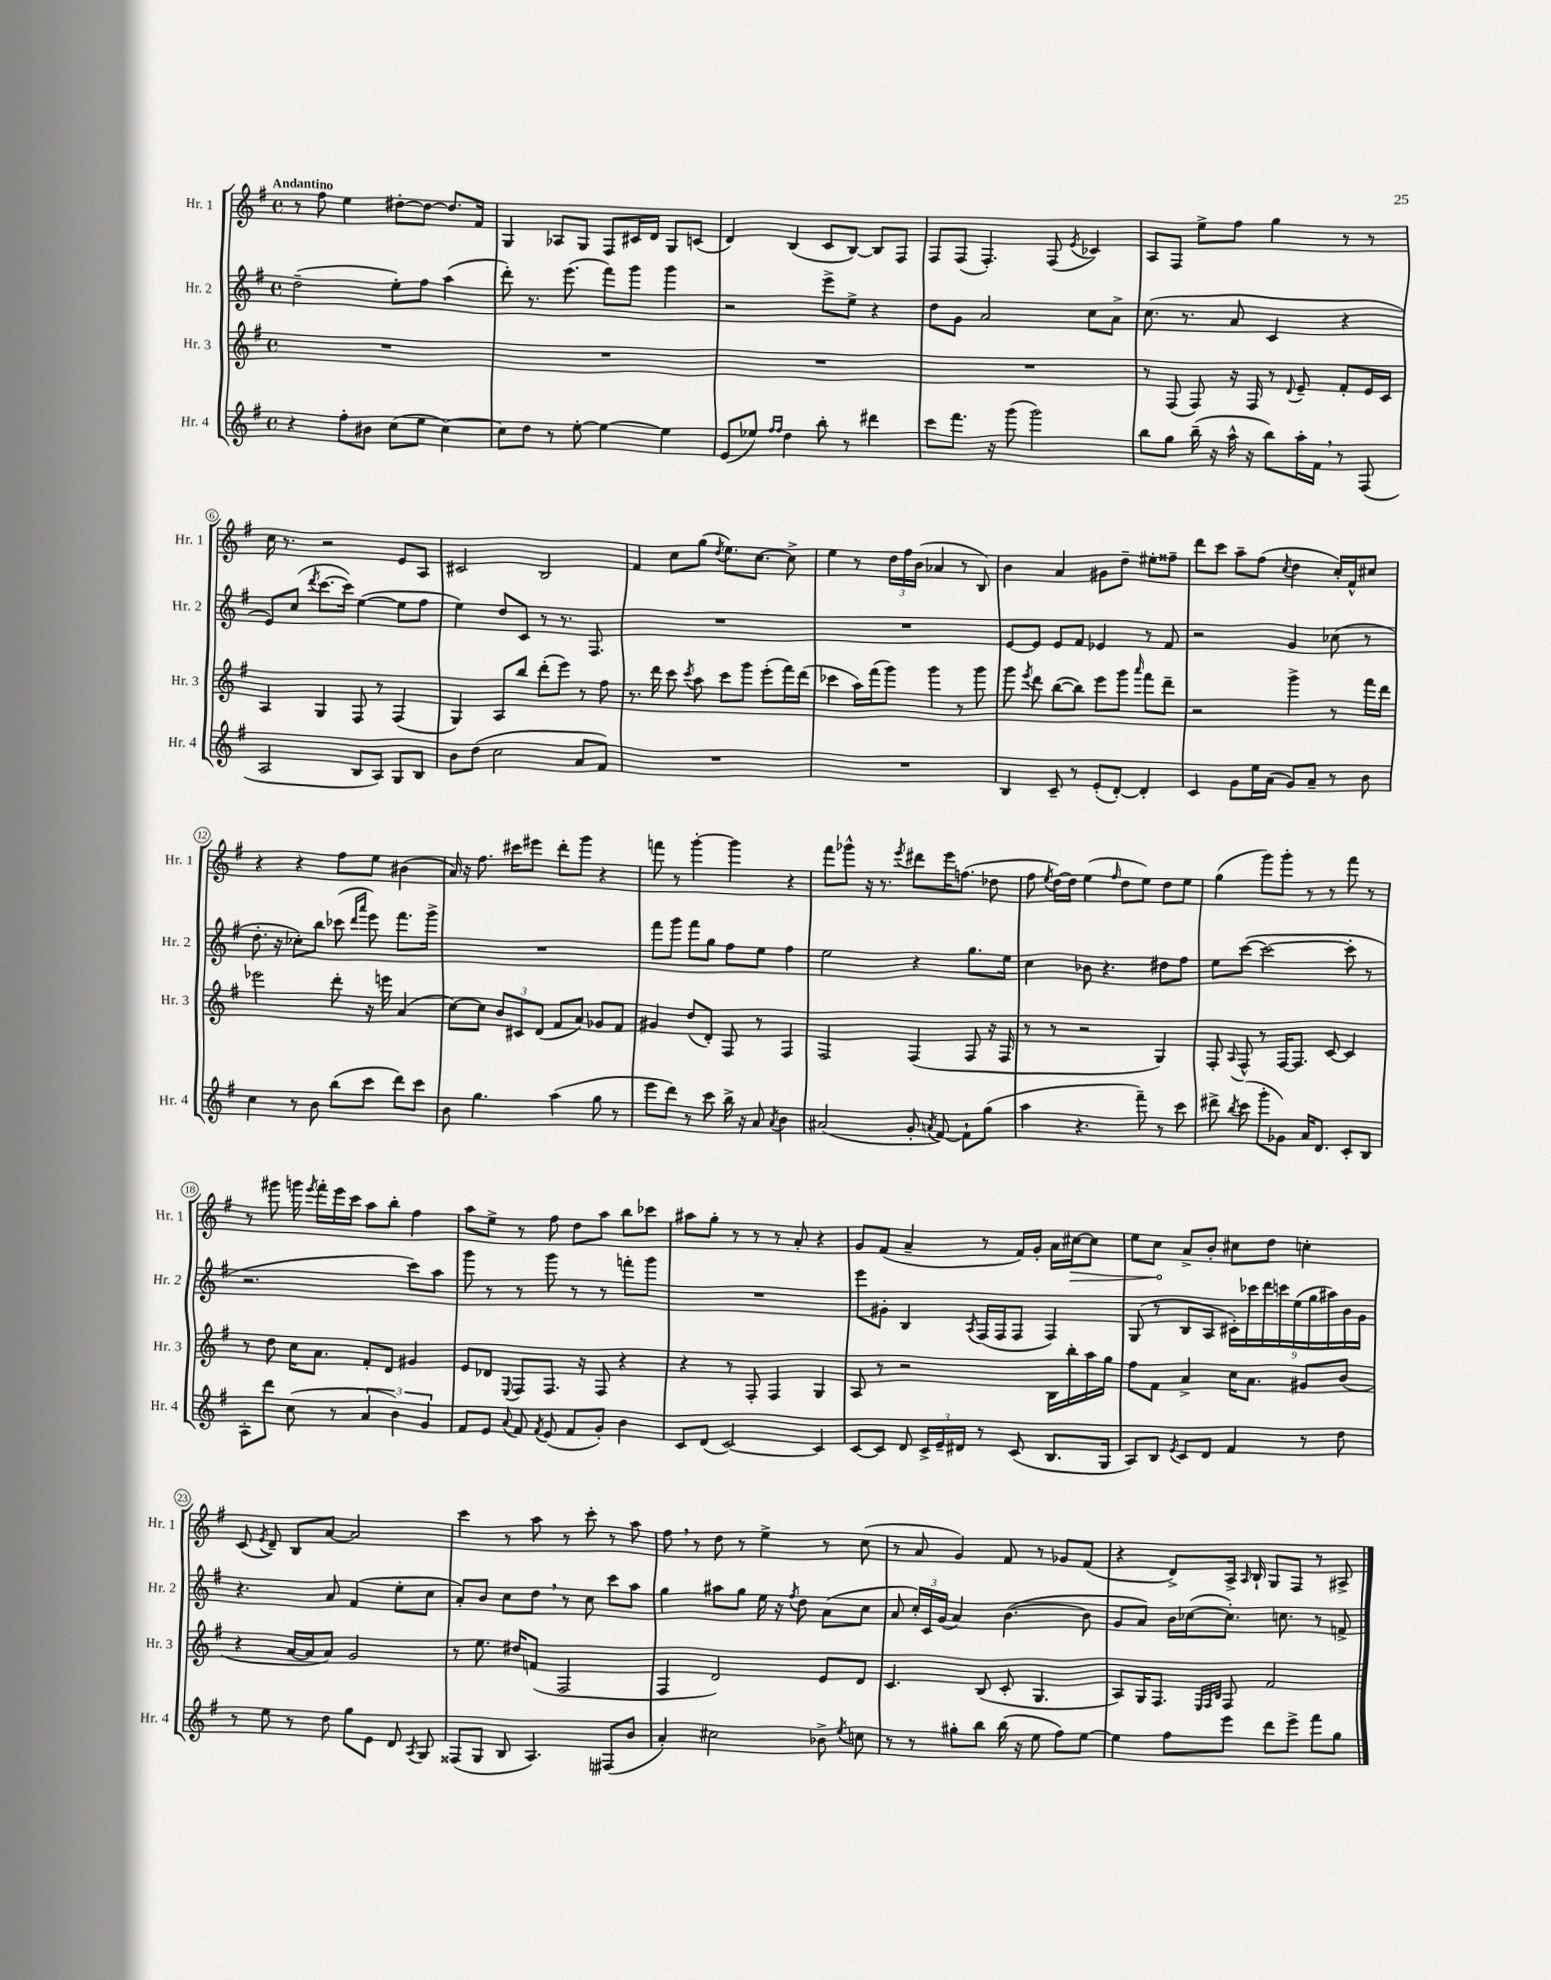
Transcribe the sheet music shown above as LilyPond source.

<<
\new StaffGroup <<
\new Staff = "s0" \with { instrumentName = "Hr. 1" shortInstrumentName = "Hr. 1" } {
    \clef treble \key g \major \defaultTimeSignature \time 4/4 \tempo "Andantino"
    \autoBeamOff r8 fis''8 e''4 dis''8[~-. dis''8]~ dis''8.[ fis'16] |
    g4 aes8[ g8] fis8[ cis'16 d'16] g8[ c'8]( |
    d'4) b4( c'8[ b8]~) b8[ fis8] |
    fis8[ fis8]( fis4.-.) fis8( \acciaccatura { e'8 } ces'4) |
    a8[ fis8] e''8[-> fis''8] g''4 r8 r8 |
    c''16 r8. r2 e'8[ a8] |
    cis'2 b2 |
    fis'4 c''8[ g''8]( \acciaccatura { d''8 } e''8.[) c''8.]~ c''8-> |
    e''4 r8 \tuplet 3/2 { d''16[ fis''16 b'16]( } aes'4 r8 b8) |
    b'4 a'4 gis'8[ d''8]-- eis''8[-. fisis''8]-- |
    d'''8[ c'''8] a''8[-- fis''8]( \acciaccatura { c''8 } d''4 c''16[-.) fis'16-^ cis''8] |
    r4 r4 fis''8[ e''8] bis'4( |
    a'16) r16 fis''8. cis'''16[ eis'''8] d'''8[-. g'''8] r4 |
    f'''8 r8 g'''4~-. g'''4 r4 |
    fis'''8[ ges'''8]-^ r16 r8. \acciaccatura { e'''8 } dis'''8[ e'''16 f''8.]( des''8 |
    fis''8 \acciaccatura { e''8 } d''16[~) d''16] e''4( \grace { fis''16 } d''8[ e''8]) d''8[ e''8] |
    g''4( g'''8[) g'''8]-. r8 r8 fis'''8 r8 |
    r8 gis'''8 g'''16 \acciaccatura { e'''8 } fis'''16[-. e'''16 c'''16] a''8[ b''8]-. fis''4 |
    a''8[ e''8]-> r8 fis''8 d''8[ a''8] b''8[ ces'''8] |
    ais''8[ g''8]-. r8 r8 r8 a'8-. r4 |
    g'8[ fis'8]( a'4-- r8 fis'16[) g'16]-. a'16[ \once \override Hairpin.circled-tip = ##t cis''16~\> cis''8] |
    e''8[ c''8]\! a'8[-> b'8]-. cis''8[ d''8] c''4-. |
    c'8( \acciaccatura { e'8 } d'8--) b8[ a'8]~ a'2 |
    c'''4 r8 a''8 r8 c'''8-. r8 a''8 |
    fis''8 \breathe r8 d''8 r8 e''4-> r8 c''8( |
    r8 a'8 g'4) fis'8 r8 ges'8[ fis'8]( |
    r4 d'8[->) a16]-> \grace { a16 } b16-! g8[ fis8] r8 ais8-> \bar "|." |
}
\new Staff = "s1" \with { instrumentName = "Hr. 2" shortInstrumentName = "Hr. 2" } {
    \clef treble \key g \major \defaultTimeSignature \time 4/4
    \autoBeamOff d''2--( e''8[-.) fis''8] a''4( |
    d'''8-.) r8. e'''8.( fis'''8[) g'''8] g'''4 |
    r2 e'''8[-> e''8]-> r4 |
    d''8[ g'8] a'2 c''8[ a'8]-> |
    c''8.( r8. a'8 c'4 r4 |
    e'8[) c''8]( \acciaccatura { d'''8 } c'''8.[~ c'''16]) e''4~( e''8[ fis''8] |
    e''4) d''8[ c'8] r8 r8. fis8. |
    R1 |
    R1 |
    e'8[~ e'8] e'8[ fis'8] ees'4 r8 fis'8 |
    r2 g'4 ces''8( r8 |
    d''8.-. r16 ces''8[-.) b''8] ces'''8( \grace { d'''16[ a'''16] } e'''8) fis'''8.[ g'''16]-> |
    R1 |
    fis'''8[ g'''8] fis'''8[ g''8] fis''8[ e''8] fis''4 |
    e''2 r4 g''8.[ e''16] |
    c''4 bes'8 r4. dis''8[ fis''8] |
    e''8[ c'''8]~( c'''2~ c'''8-. r8 |
    r2. c'''8[) a''8] |
    g'''8 r8 r8 g'''8 r8 r8 f'''8[-. g'''8] |
    R1 |
    e'''8[ gis'8]-. b4 \acciaccatura { a8 } fis16[( fis16 fis8] fis4) |
    g8( r8 b8[ a8] \tuplet 9/8 { cis'16[-.) ces'''16 d'''16 c'''16 e''16( g''16 ais''16) b'16 g'16] } |
    r4. a'8 fis'4( e''8[-. c''8] |
    a'8[-.) b'8] c''8[ d''8] \breathe r8 c''8 c'''8[ a''8] |
    g''4 ais''8[ g''8] e''16 r16 \acciaccatura { fis''8 } d''8 a'8[( c''8] |
    a'8 \tuplet 3/2 { c''16[-.) c'16 g'16]( } a'4) b'4.~( b'8 |
    g'8[ a'8]) b'16[ ces''16~( ces''8.]-.) c''8. r8 f'8-> \bar "|." |
}
\new Staff = "s2" \with { instrumentName = "Hr. 3" shortInstrumentName = "Hr. 3" } {
    \clef treble \key g \major \defaultTimeSignature \time 4/4
    \autoBeamOff R1 |
    R1 |
    R1 |
    R1 |
    r8 fis8( fis8) r16 fis16 r8 \appoggiatura { d'8 } e'8-- fis'8[-. e'16 c'16] |
    a4 g4 fis8 r8 fis4( |
    g4) a8[ b''8] d'''8[-.( e'''8]) r8 fis''8 |
    r8. d'''16 c'''8 \acciaccatura { c'''8 } a''8 c'''8[ g'''8] e'''8[-.( fis'''16) d'''16]( |
    ces'''4 a''16[) fis'''16( g'''8]) g'''4 r8 g'''8 |
    g'''8 \acciaccatura { e'''8 } d'''8 b''8[~( b''8]) e'''8[ g'''8] \grace { a'''16 } fis'''8[ d'''8]-- |
    r2 g'''4-> r8 fis'''16[ d'''16] |
    ees'''2 d'''8-. r16 e'''16 a'4( |
    c''8[~) c''8] \tuplet 3/2 { b'8[ cis'8 d'8]( } fis'8[ a'8]) ges'8[ fis'8] |
    gis'4 d''8[( d'8]-.) fis8 r8 fis4 |
    fis2 fis4( fis8 r16 fis16 |
    r8 r8 r2 g4) |
    fis8-. \appoggiatura { a8 } fis8-^ r8 fis16[~ fis8.] c'8~ c'4 |
    r8 d''8 c''16[ a'8.] fis'8[-. d'8] gis'4 |
    e'8[ des'8] \appoggiatura { e8 } fis8[ fis8.] r16 fis8 r4 |
    r4 r8 fis8-. fis4 g4 |
    a8 r8 r2 b16[ b''16-. a''16 g''16] |
    fis''8[ fis'8] a'4-> c''16[ a'8.] gis'8[ b'8]( |
    r4 a'16[~ a'16 a'8]) g'2 |
    r8 e''8. dis''16[ f'8]( fis2 |
    fis4 d'2) e'8[ d'8] |
    c'4. b8( c'8-. g4. |
    a8[) g16 fis8.] \grace { e32[ fis32 b32] } fis8 fis'2 \bar "|." |
}
\new Staff = "s3" \with { instrumentName = "Hr. 4" shortInstrumentName = "Hr. 4" } {
    \clef treble \key g \major \defaultTimeSignature \time 4/4
    \autoBeamOff r4 fis''8[-. bis'8] c''8[( e''8] c''4~) |
    c''8[ d''8] r8 e''8~-. e''4~ e''4 |
    e'8[( ees''8]) \grace { fis''16[ fis''16] } d''4 b''8-. r8 dis'''4 |
    c'''8[ fis'''8.] r16 g'''8( g'''2) |
    b''8[ g''8] b''16--( r16 a''16-^ r16 b''8[) a''16-. fis'16] \breathe r8 fis8( |
    a2 b8[ a8]) g8[ b8] |
    b'8[ d''8]( c''2 a'8[ fis'8]) |
    R1 |
    R1 |
    b4 c'8-- r8 e'8[-.( d'8]~-.) d'4-. |
    c'4 g'8[ e''16 a'16]( g'8[) a'8]-- r8 b'8 |
    c''4 r8 b'8 b''8[( c'''8] d'''8[) c'''8] |
    b'8 g''4. a''4( g''8 r8 |
    e'''8[ d'''8]) r8 c'''8 b''16-> r16 a'8 \acciaccatura { a'8 } b'4 |
    ais'2( g'8-. \acciaccatura { a'8 } fis'8~) fis'8[-! g''8]( |
    a''4 r4. fis'''8--) r8 c'''8 |
    dis'''8-> \acciaccatura { b''8 } c'''8( g'''8[-. ges'8]) a'16[ d'8.] c'8[-. b8] |
    a8[-. d'''8] c''8( r8 \tuplet 3/2 { a'4 b'4) g'4 } |
    fis'8[ e'8] \appoggiatura { a'8 } fis'8 \acciaccatura { fis'8 } e'8( fis'8[ g'8]-.) b'4 |
    c'8[ d'8]( c'2~) c'4 |
    c'8[~ c'8] d'8 \tuplet 3/2 { c'16[-> e'16-- dis'16] } r8 c'8( b8.[ g16] |
    a8[) b8] \acciaccatura { e'8 } c'8[ d'8] fis'4 r8 d''8 |
    r8 e''8 r8 d''8 g''8[ e'8] d'8 \acciaccatura { a8 } g8 |
    fisis8[( g8] b8 a4.) fis8[( b'8] |
    a'4-.) cis''2 bes'8-> \acciaccatura { e''8 } c''8 |
    r8 r8 gis''8[-. b''8] b''16( r16 e''8 fis''8[) e''8]~ |
    e''4 fis''8[ e'''8] d'''8[ e'''8]-> fis'''8[ g''8] \bar "|." |
}
>>
>>
\layout { \context { \Score \override BarNumber.stencil = #(make-stencil-circler 0.1 0.3 ly:text-interface::print) } }
